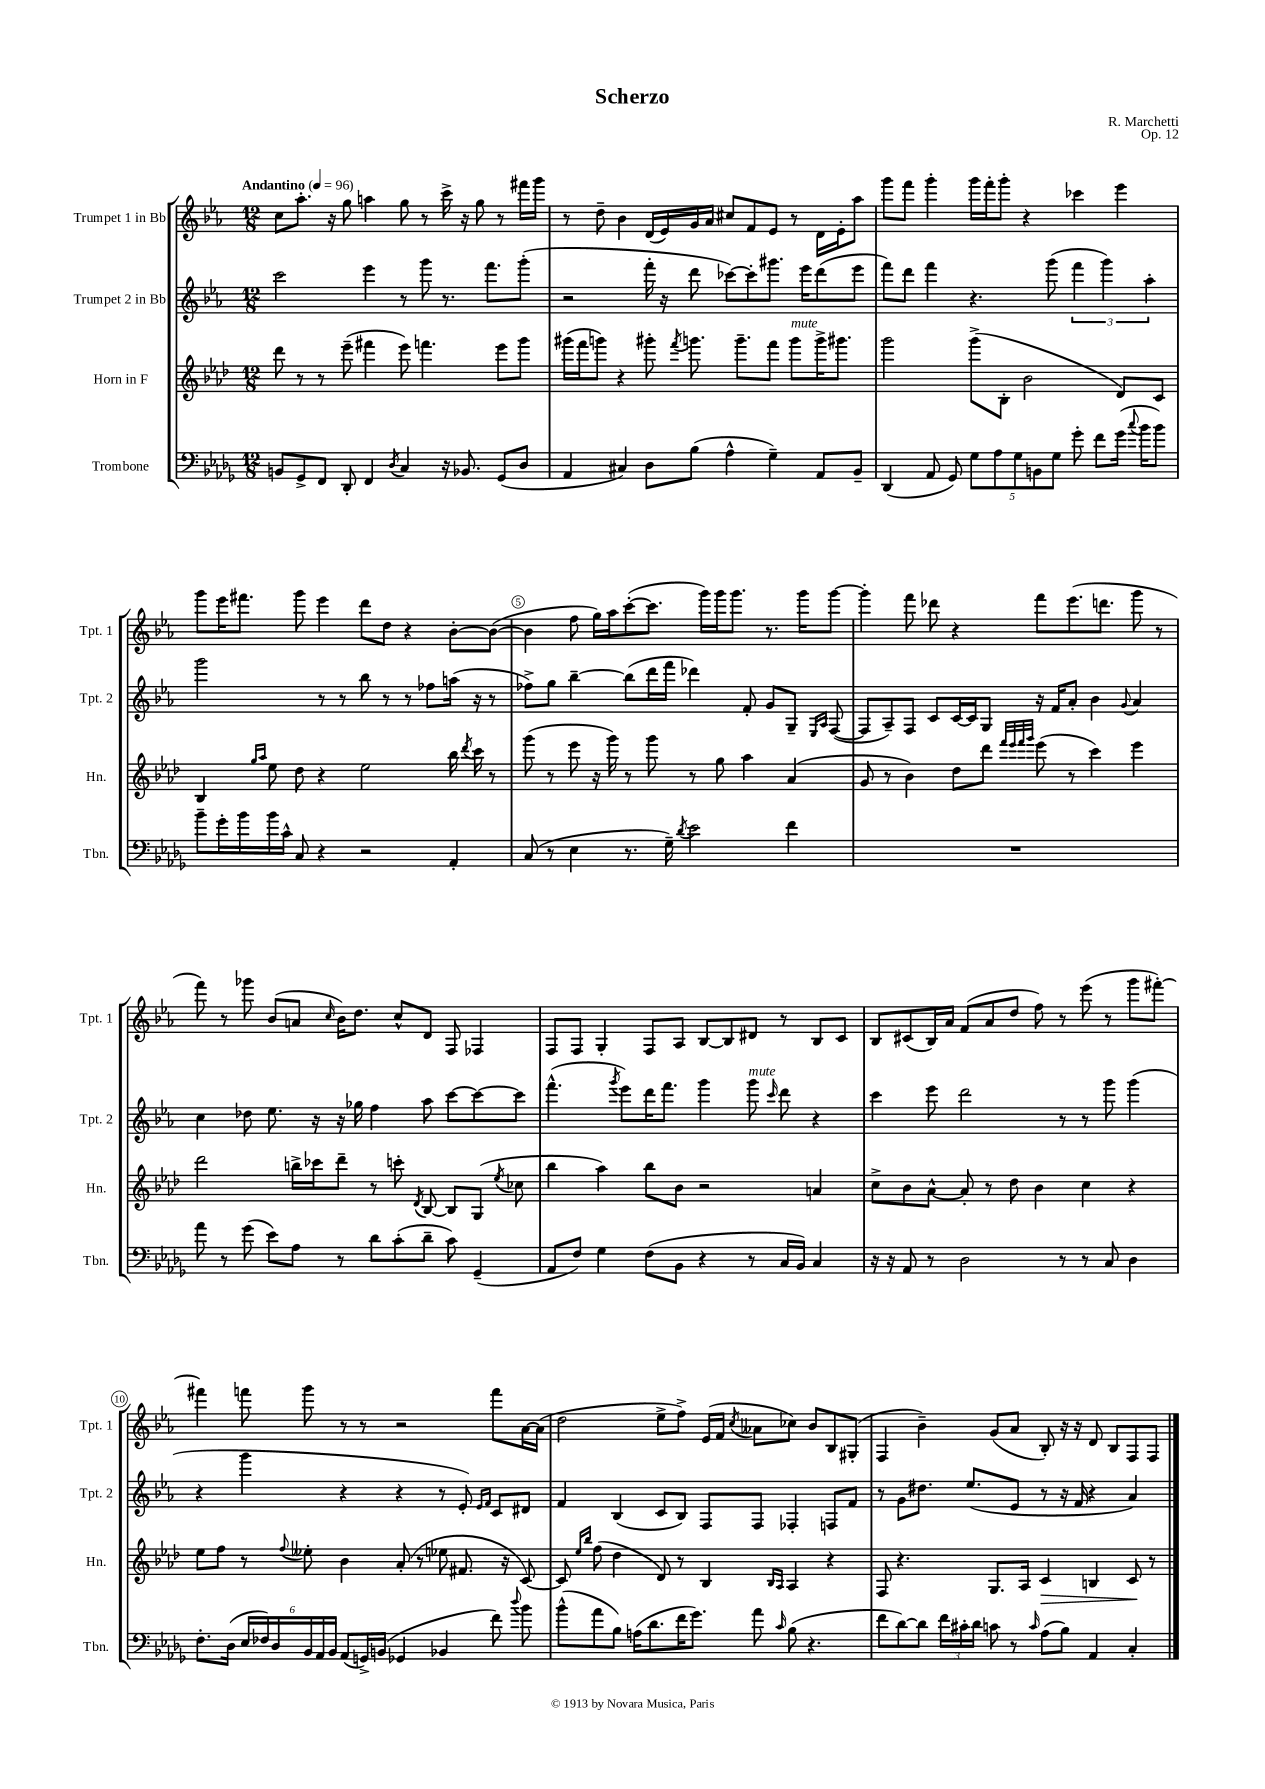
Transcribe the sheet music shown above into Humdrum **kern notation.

**kern	**kern	**dynam	**kern	**kern
*part4	*part3	*part3	*part2	*part1
*staff4	*staff3	*staff3	*staff2	*staff1
*I"Trombone	*I"Horn in F	*	*I"Trumpet 2 in Bb	*I"Trumpet 1 in Bb
*I'Tbn.	*I'Hn.	*	*I'Tpt. 2	*I'Tpt. 1
*clefF4	*clefG2	*	*clefG2	*clefG2
*k[b-e-a-d-g-]	*k[b-e-a-d-]	*	*k[b-e-a-]	*k[b-e-a-]
*M12/8	*M12/8	*	*M12/8	*M12/8
*MM96	*MM96	*	*MM96	*MM96
=1	=1	=1	=1	=1
!	!	!	!	!LO:TX:a:B:t=Andantino
8BBn/L	8ddd-\	.	2ccc\	8cc\L
8GG-^/	8r	.	.	8.aa-'\J
8FF/J	8r	.	.	.
.	.	.	.	16r
8DD-'/	(8eee-~\	.	.	8gg\
4FF/	4fff#X\	.	4eee-\	4aan\
8qD-/	.	.	.	.
4C/	8eee-\)	.	8r	8gg\
.	4.fffn\	.	8ggg\	8r
16r	.	.	8.r	16ccc^\
8.BB-X/	.	.	.	16r
.	.	.	.	8gg\
.	.	.	8.fff\L	.
(8GG-/L	8eee-\L	.	.	8r
8D-/J	8ggg\J	.	(8ggg'\J	16fff#X\LL
.	.	.	.	16ggg\JJ
=2	=2	=2	=2	=2
4AA-/	(16ggg#X\LL	.	2r	8r
.	16fff\J	.	.	.
.	8gggn\J)	.	.	8dd~\
4C#X/)	4r	.	.	4b-\
8D-\L	8ggg#X'\	.	16fff'\	(16d/LL
.	.	.	16r	16e-/)
.	8qfff/	.	.	.
(8B-\J	8.gggn\	.	8ddd\	16g/
.	.	.	.	16a-/JJ
4A-^^\	.	.	[8ccc-X\L)	8cc#X/L
.	8.ggg~\L	.	.	.
.	.	.	8ccc-'\]	8f/
4G-~\)	8fff\J	.	8.ggg#X\J	8e-/J
!	!LO:TX:a:i:t=mute	!	!	!
.	8ggg\L	.	.	8r
.	.	.	16eee-\KL	.
8AA-/L	16ggg^\K	.	(8ddd\	16d\LL
.	8.ggg#X\J	.	.	16e-'\J
8BB-~/J	.	.	8eee-\J	8aa-\J
=3	=3	=3	=3	=3
(4DD-/	2ggg\	.	8fff\L)	8ggg\L
.	.	.	8ddd\J	8fff\J
8AA-/	.	.	4fff\	4ggg'\
8GG-/)	.	.	.	.
10G-\L	(8ggg^\L	.	4.r	16ggg\LL
.	.	.	.	16fff'\J
10A-\	.	.	.	.
.	8B-'\J	.	.	8ggg'\J
10G-\	.	.	.	.
.	2b-\	.	.	4r
10BBn\	.	.	.	.
.	.	.	(8ggg\	.
10G-\J	.	.	.	.
8g-'\	.	.	6fff\	4ccc-X\
8f\L	.	.	.	.
.	.	.	6ggg\)	.
(16g-\Jk	8d-/L)	.	.	4eee-\
8qqcc/	.	.	.	.
16b-\KL	.	.	.	.
.	.	.	6aa-'\	.
8b-\J)	8c/J	.	.	.
!!LO:LB:g=z
=4	=4	=4	=4	=4
8b-~\L	4B-/	.	2ggg\	8ggg\L
16g-'\L	.	.	.	16eee-\K
16b-\	.	.	.	8.fff#X\J
.	16qqgg/LL	.	.	.
.	16qqaa-/JJ	.	.	.
16b-\	8ee-\	.	.	.
16c^^\JJ	.	.	.	.
8C/	8dd-\	.	.	8ggg\
4r	4r	.	8r	4eee-\
.	.	.	8r	.
2r	2ee-\	.	8bb-\	8ddd\L
.	.	.	8r	8dd\J
.	.	.	8r	4r
.	.	.	8ff-X\L	.
4AA-'/	16bb-\	.	(16aan\Jk	[8b-'\L
.	8qddd-/	.	.	.
.	16ccc\	.	16r	.
.	8r	.	8r	(8b-\J_
=5	=5	=5	=5	=5
(8C/	(8ggg\	.	8ff-X^\L)	4b-\]
8r	8r	.	8gg\J	.
4E-\	8eee-\	.	[4bb-~\	8ff\
.	16r	.	.	16gg\LL)
.	16ggg\)	.	.	16aa-\J
8.r	8r	.	(8bb-\L]	([8ccc'\
.	8ggg\	.	16ddd\L	8.ccc\J]
16G-~\)	.	.	16fff\JJ	.
8qd-/	.	.	.	.
2e-\	8r	.	4ddd-X\)	.
.	.	.	.	16ggg\LL)
.	8gg\	.	.	16ggg\J
.	.	.	.	8.ggg\J
.	4aa-\	.	8f'/	.
.	.	.	8g/L	8.r
4f\	(4a-/	.	8G~/J	.
.	.	.	.	16ggg\KL
.	.	.	16qqE-/LL	.
.	.	.	16qqA-/JJ	.
.	.	.	([8F/	[8ggg\J
=6	=6	=6	=6	=6
1.r	8g/	.	8F/L]	4ggg'\]
.	8r	.	8A-~/)	.
.	4b-\)	.	8F/J	8fff\
.	.	.	8c/L	8ddd-X\
.	8dd-\L	.	[16c/L	4r
.	.	.	16c/J]	.
.	8ddd-\J	.	8G/J	.
.	32qqfff/LLL	.	.	.
.	32qqeee-/	.	.	.
.	32qqfff/	.	.	.
.	32qqggg/JJJ	.	.	.
.	(8eee-\	.	16r	8fff\L
.	.	.	16f/KL	.
.	8r	.	8a-'/J	(8.eee-\
.	4ccc\)	.	4b-\	.
.	.	.	.	8.dddn\J
.	.	.	8qqg/	.
.	4eee-\	.	4a-/	8ggg\
.	.	.	.	8r
!!LO:LB:g=z
=7	=7	=7	=7	=7
8a-\	2ddd-\	.	4cc\	8fff\)
8r	.	.	.	8r
(8g-\	.	.	8dd-X\	8ggg-X\
8e-\L)	.	.	8.ee-\	(8b-/L
8A-\J	16bbn^\LL	.	.	8an/J
.	16ccc-X\J	.	16r	.
.	.	.	.	16qqcc/
8r	8ddd-~\J	.	16r	16b-\KL)
.	.	.	16gg-X\	8.dd\J
8d-\L	8r	.	4ff\	.
(8c'\	8cccn'\	.	.	8cc^^/L
.	8qd-/	.	.	.
8d-~\J	[8B-/	.	8aa-\	8d/J
8c\)	8B-/L]	.	[8ccc\L	8F/
(4GG-~/	(8G/J	.	8ccc\_	4F-X/
.	8qee-/	.	.	.
.	8cc-X\	.	8ccc\J]	.
=8	=8	=8	=8	=8
8AA-/L	4bb-\	.	(4.fff^^\	8F/L
8F/J)	.	.	.	8F/J
4G-\	4aa-\)	.	.	4G'/
.	.	.	8qggg/	.
.	.	.	8eee-\L)	.
(8F\L	8bb-\L	.	16ddd\K	8F/L
.	.	.	8.fff\J	.
8BB-\J	8b-\J	.	.	8A-/J
4r	2r	.	4ggg\	[8B-/L
.	.	.	.	8B-/]
!	!	!	!LO:TX:a:i:t=mute	!
8r	.	.	8ggg\	8d#X/J
.	.	.	16qqccc/	.
16C/LL	.	.	8ddd\	8r
16BB-/JJ)	.	.	.	.
4C/	4an/	.	4r	8B-/L
.	.	.	.	8c/J
=9	=9	=9	=9	=9
16r	8cc^\L	.	4ccc\	8B-/L
16r	.	.	.	.
8AA-/	8b-\	.	.	(8c#X/
8r	[8a-^^\J	.	8eee-\	16B-/L)
.	.	.	.	16a-/JJ
2D-\	8a-'/]	.	2ddd\	(8f/L
.	8r	.	.	8a-/
.	8dd-\	.	.	8dd/J
.	4b-\	.	.	8ff\)
8r	.	.	8r	8r
8r	4cc\	.	8r	(8eee-\
8C/	.	.	8ggg\	8r
4D-\	4r	.	(4ggg\	8ggg\L
.	.	.	.	[8fff#X'\J)
!!LO:LB:g=z
=10	=10	=10	=10	=10
8.F'\L	8ee-\L	.	4r	4fff#X\]
.	8ff\J	.	.	.
(16D-\Jk	.	.	.	.
24E-/LL	8r	.	4ggg\	8fffn\
24F-X/)	.	.	.	.
24D-/	.	.	.	.
.	8qqff/	.	.	.
24BB-/	8ee--X'\	.	.	8ggg\
24AA-/	.	.	.	.
24BB-/JJ	.	.	.	.
(8AA-/L	4b-\	.	4r	8r
16GGn^/L)	.	.	.	8r
(16BBn/JJ	.	.	.	.
4GG-X/	(8a-'/	.	4r	2r
.	8r	.	.	.
4BB-X/	8ee-X\	.	8r	.
.	8.f#X/	.	8e-'/)	.
.	.	.	16qqe-/LL	.
.	.	.	16qqf/JJ	.
8f\)	.	.	8c/L	8fff\L
.	16r	.	.	.
8qqdd-/	.	.	.	.
8b-\	[8c/)	.	8d#X/J	[16a-\L
.	.	.	.	(16a-\JJ]
=11	=11	=11	=11	=11
(8b-^^\L	8c/]	.	4f/	2dd\
.	16qqee-/LL	.	.	.
.	16qqbb-/JJ	.	.	.
8a-\	(8ff\	.	.	.
8B-\J)	4dd-\	.	(4B-/	.
(16An\KL	.	.	.	.
8.d-\	.	.	.	.
.	8d-/)	.	8c/L	8ee-^\L
16f\K	8r	.	8B-/J)	8ff^\J)
8.g-\J)	.	.	.	.
.	4B-/	.	8F/L	(16e-/LL
.	.	.	.	16f/JJ
.	.	.	.	8qcc/
8a-\	.	.	8F/J	8a--X\L
.	16qqB-/LL	.	.	.
16qqc/	16qqA-/JJ	.	.	.
(8B-\	4A-/	.	4F-X'/	8cc-X\J)
4.r	.	.	.	8b-/L
.	4r	.	8Fn/L	8B-/
.	.	.	8f/J	(8G#X'/J
=12	=12	=12	=12	=12
8f\L	8F/	.	8r	4F/
[8d-\)	4.r	.	8g\L	.
8d-\J]	.	.	8.dd#X\J	4b-~\)
24f\LL	.	.	.	.
24c#X'\	.	.	.	.
.	.	.	(8.ee-/L	.
24d-\JJ	.	.	.	.
8cn\	8.G/L	.	.	(8g/L
8r	.	.	8e-/J	8a-/J
.	16A-/Jk	.	.	.
16qqc/	.	.	.	.
!	!	!LO:HP:b	!	!
(8A-\L	4c/	>	8r	8B-'/)
8B-\J)	.	.	16r	16r
.	.	.	16f/	16r
4AA-/	4Bn/	.	4r	8d/
.	.	.	.	8B-/L
4C'/	8c/	.	4a-/)	8F/
.	8r	]	.	8F/J
==	==	==	==	==
*-	*-	*-	*-	*-
